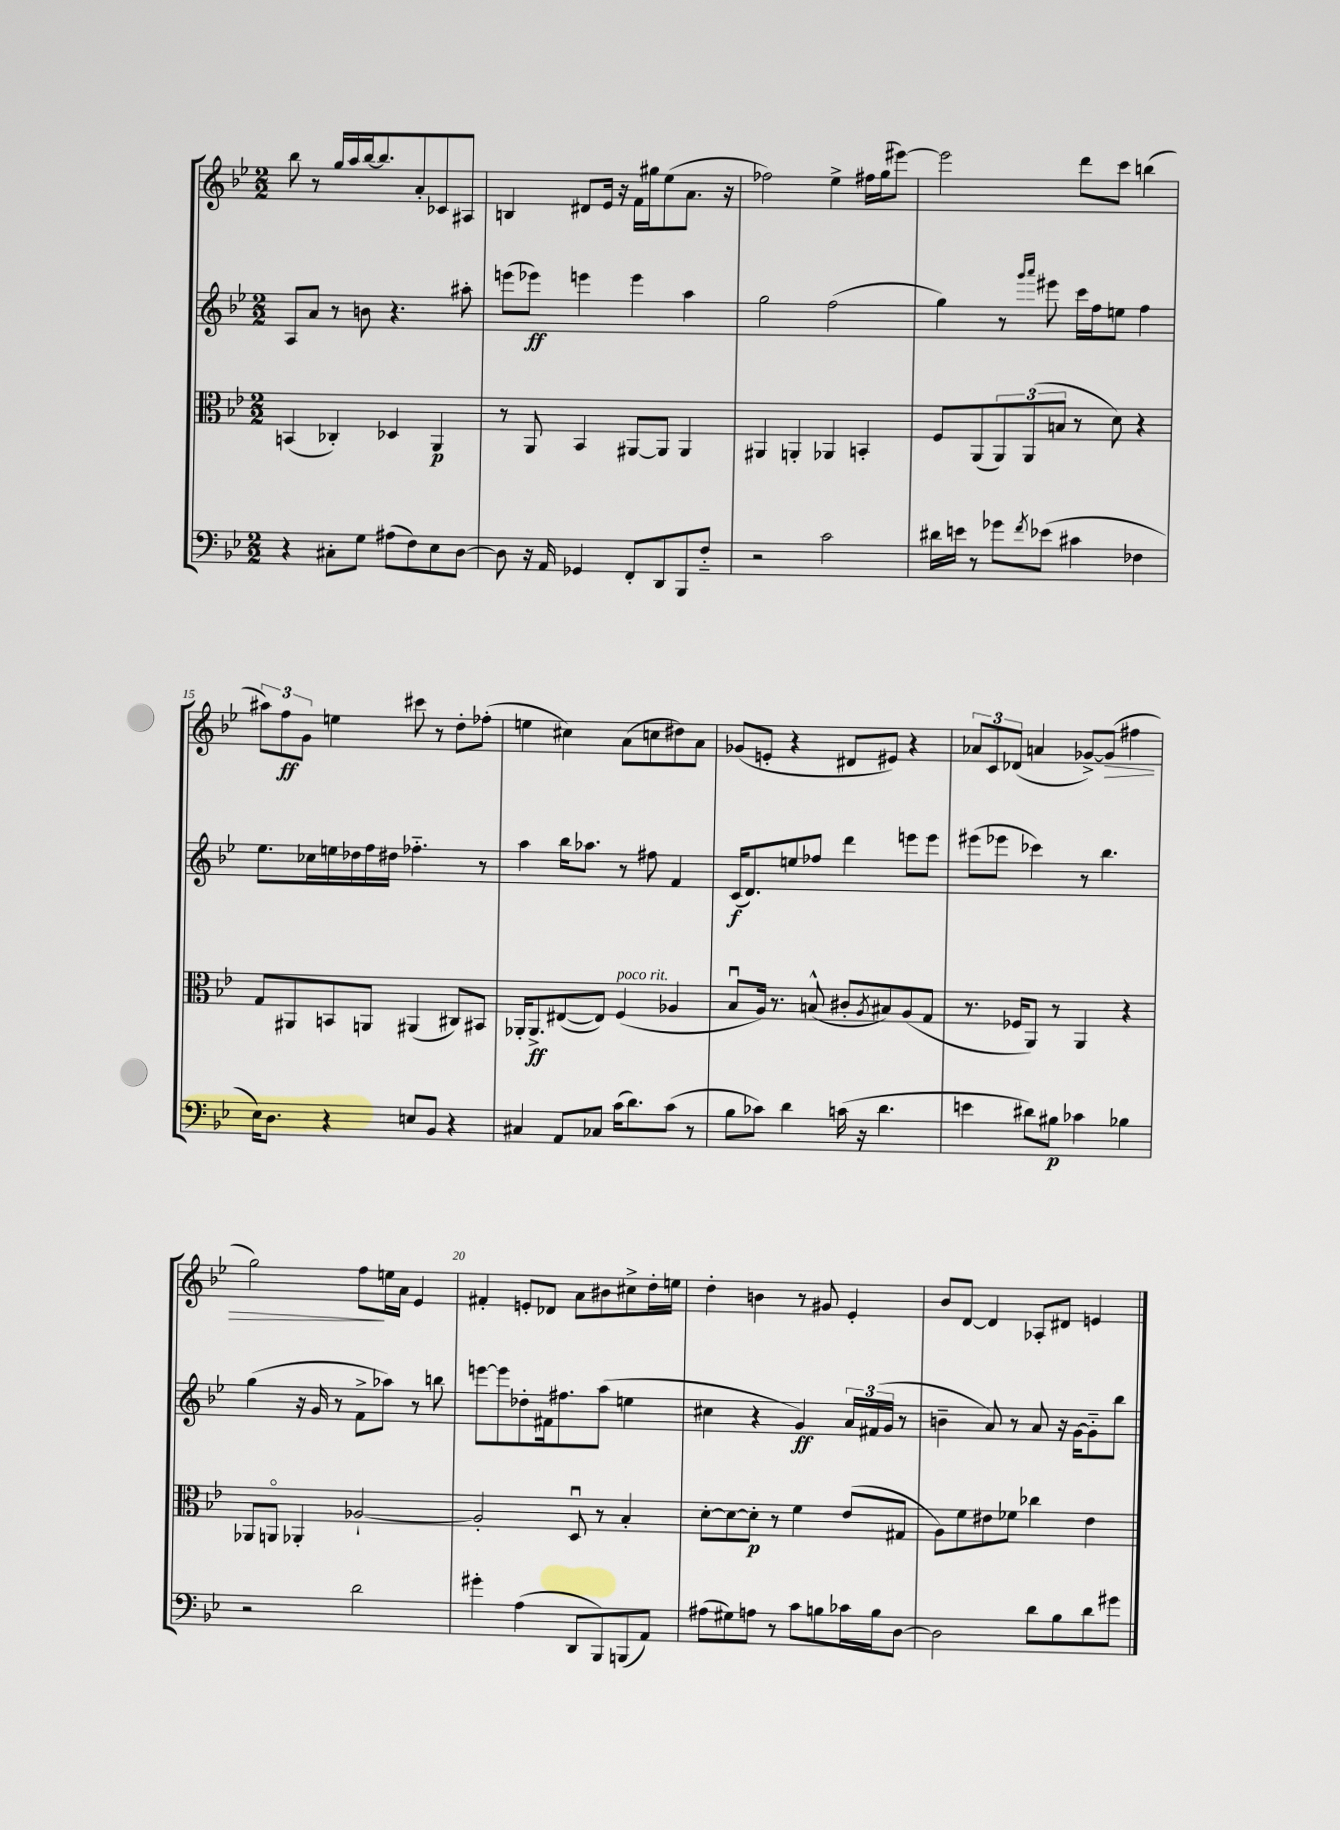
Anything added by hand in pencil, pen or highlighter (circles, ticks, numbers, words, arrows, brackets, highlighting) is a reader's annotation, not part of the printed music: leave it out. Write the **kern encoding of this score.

**kern	**kern	**kern	**kern
*staff4	*staff3	*staff2	*staff1
*clefF4	*clefC3	*clefG2	*clefG2
*k[b-e-]	*k[b-e-]	*k[b-e-]	*k[b-e-]
*M2/2	*M2/2	*M2/2	*M2/2
4r	(4BB	8A	8bb-
.	.	8a	8r
8C#'	4C-')	8r	16gg
.	.	.	16aa
8G	.	8b	[16bb-
.	.	.	8.bb-]
(8A#	4D-	4.r	.
8F)	.	.	8a'
8E-	4AA	.	8c-
[8D	.	8aa#'	8A#
=	=	=	=
8D]	8r	(8eee	4B
16r	8AA	8eee-)	.
16AA	.	.	.
4GG-	4BB-	4eee	8d#
.	.	.	16e-
.	.	.	16r
8FF'	[8AA#	4eee	16f
.	.	.	16gg#
8DD	8AA#]	.	(8ee-
8BBB-	4AA#	4aa	8.a
8F'~	.	.	.
.	.	.	16r
=	=	=	=
2r	4AA#	2gg	2ff-)
.	4AA'	.	.
2c	4AA-	(2ff	4ee-^
.	4BB'	.	16ff#
.	.	.	(16gg
.	.	.	[8eee#)
=	=	=	=
16d#	8F	4gg)	2eee#]
16e	.	.	.
8r	(8AA	.	.
8g-	12AA)	8r	.
.	(12AA	.	.
.	.	16qqggg	.
8qf	.	16qqaaa	.
(8e-	.	8eee#	.
.	12B	.	.
4c#	8r	16ccc	8ddd
.	.	16ff	.
.	8d)	8ee	8ccc
4F-	4r	4ff	(4bb
=	=	=	=
16E-)	8G	8.ee-	12aa#)
8.D	.	.	.
.	.	.	12ff
.	8AA#	.	.
.	.	.	12g
.	.	16cc-	.
4r	8BB	16ee	4ee
.	.	16dd-	.
.	8AA	16ff	.
.	.	16dd#	.
8E	(4AA#	4.ff-'~	8ccc#
8BB-	.	.	8r
4r	8C#)	.	8dd'
.	8BB#	8r	(8ff-'
=	=	=	=
4C#	16AA-'	4aa	4ee
.	8.AA-^	.	.
8AA	([8E#	16bb-	4cc#)
.	.	8.aa-	.
8C-	8E#])	.	.
(16c	(4F	8r	(8a
8.d)	.	.	.
.	.	8ff#	8cc
(8c	4A-	4f	8dd#)
8r	.	.	8a
=	=	=	=
8B-	8B-u	(16c	(8g-
.	.	8.d)	.
8c-)	16A)	.	8e'
.	8.r	.	.
4d	.	8ee	4r
.	(8B^^	8ff-	.
(16c	8c#'	4ddd	8d#
16r	.	.	.
.	8qA	.	.
4.d	8B#)	.	8e#)
.	(8A	8eee	4r
.	8G	8eee	.
=	=	=	=
4e	8.r	(8eee#	12a-
.	.	.	12c
.	.	8eee-	.
.	.	.	(12d-
.	16F-	.	.
8d#)	8AA)	4ccc-)	4a
8B#	8r	.	.
4c-	4AA	8r	[8g-^)
.	.	4.bb-	(8g-]
4B-	4r	.	4ff#
=	=	=	=
2r	8AA-	(4gg	2gg)
.	8AAo	.	.
.	4AA-'	16r	.
.	.	16g	.
.	.	8r	.
2d	[2A-`	8f^	8ff
.	.	8aa-)	16ee
.	.	.	16a
.	.	8r	4e-
.	.	8bb	.
=	=	=	=
4g#'	2A-']	[8eee	4f#'
.	.	8eee]	.
(4A	.	8dd-'	8e'
.	.	16f#	8d-
.	.	8.ff#	.
8DD	8Du	.	8a
8BBB-)	8r	(8aa	8b#
(8BBB	4B-'	4ee	8cc#^
8AA)	.	.	16dd'
.	.	.	16ee
=	=	=	=
(8A#	[8d'	4cc#	4dd'
8G#)	8d_	.	.
8A	8d']	4r	4b
8r	8r	.	.
8c	4f	4g)	8r
8B	.	.	8g#
16c-	(8e-	24a	4e-'
.	.	(24f#	.
16B	.	.	.
.	.	24g	.
[8D	8G#	8r	.
=	=	=	=
2D]	8A)	4b~	8b-
.	8f	.	[8d
.	8e#	8a)	4d]
.	8f-	8r	.
8d	4cc-	8a	8A-'
8B-	.	16r	8d#
.	.	[16g	.
8d	4e#	8g'~]	4e
8g#	.	8bb-	.
==	==	==	==
*-	*-	*-	*-
